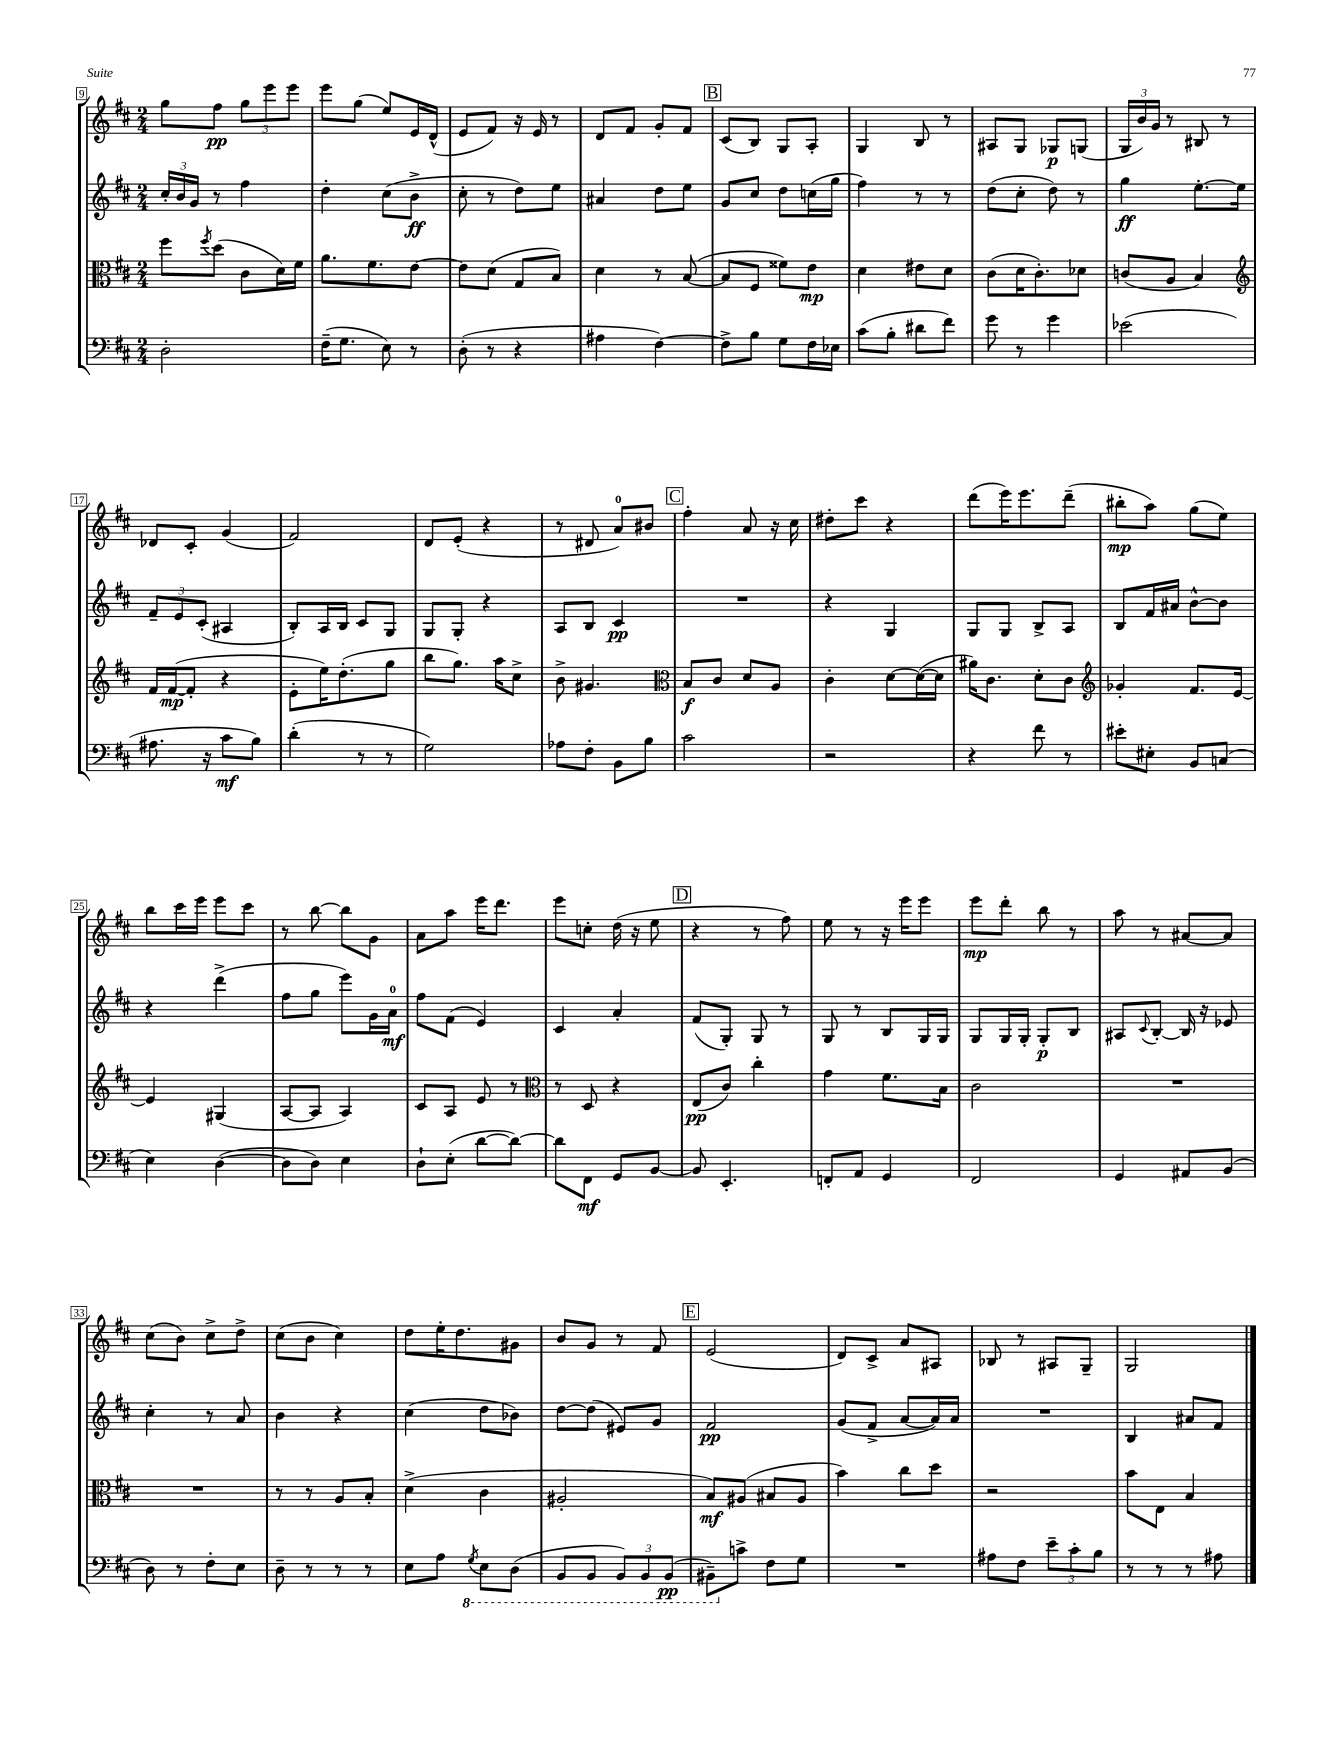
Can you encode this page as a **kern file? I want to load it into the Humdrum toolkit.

**kern	**kern	**kern	**kern
*staff4	*staff3	*staff2	*staff1
*clefF4	*clefC3	*clefG2	*clefG2
*k[f#c#]	*k[f#c#]	*k[f#c#]	*k[f#c#]
*M2/4	*M2/4	*M2/4	*M2/4
2D'	8ff#	24cc#'	8gg
.	.	24b	.
.	.	24g	.
.	8qff#	.	.
.	(8dd	8r	8ff#
.	8c#	4ff#	12gg
.	.	.	12eee
.	16d)	.	.
.	.	.	12eee
.	16f#	.	.
=	=	=	=
(16F#~	8.a	4dd'	8eee
8.G	.	.	.
.	.	.	(8gg
.	8.f#	.	.
8E)	.	(8cc#	8ee)
8r	[8e	8b^	16e
.	.	.	(16d^^
=	=	=	=
(8D'	8e]	8cc#'	8e
8r	(8d	8r	8f#)
4r	8G	8dd)	16r
.	.	.	16e
.	8B)	8ee	8r
=	=	=	=
4A#	4d	4a#	8d
.	.	.	8f#
[4F#)	8r	8dd	8g'
.	([8B	8ee	8f#
=	=	=	=
8F#^]	8B]	8g	(8c#
8B	8F#	8cc#	8B)
8G	8f##)	8dd	8G
16F#	8e	(16cc	8A'
16E-	.	16gg	.
=	=	=	=
(8c#	4d	4ff#)	4G
8B'	.	.	.
8d#	8e#	8r	8B
8f#)	8d	8r	8r
=	=	=	=
8g	(8c#	(8dd	8A#
8r	16d	8cc#'	8G
.	8.c#')	.	.
4g	.	8dd)	8G-
.	8d-	8r	(8G
=	=	=	=
(2e-	(8c	4gg	24G
.	.	.	24b)
.	.	.	24g
.	8A	.	8r
.	4B)	[8.ee'	8B#
.	.	.	8r
.	.	16ee]	.
=	=	=	=
*	*clefG2	*	*
8.A#	16f#	12f#~	8d-
.	([16f#	.	.
.	.	12e	.
.	8f#']	.	8c#'
.	.	(12c#'	.
16r	.	.	.
8c#	4r	4A#	(4g
8B)	.	.	.
=	=	=	=
(4d'	8e'	8B')	2f#)
.	16ee)	16A	.
.	(8.dd'	16B	.
8r	.	8c#	.
8r	8gg	8G	.
=	=	=	=
2G)	8bb	8G	8d
.	8.gg)	8G'	(8e'
.	.	4r	4r
.	16aa	.	.
.	8cc#^	.	.
=	=	=	=
8A-	8b^	8A	8r
8F#'	4.g#	8B	8d#
8BB	.	4c#	8a)
8B	.	.	8b#
=	=	=	=
*	*clefC3	*	*
2c#	8B	2r	4ff#'
.	8c#	.	.
.	8d	.	8a
.	8A	.	16r
.	.	.	16cc#
=	=	=	=
2r	4c#'	4r	8dd#'
.	.	.	8ccc#
.	[8d	4G	4r
.	(16d_	.	.
.	16d]	.	.
=	=	=	=
4r	16a#)	8G	(8ddd
.	8.c#	.	.
.	.	8G	16eee)
.	.	.	8.eee
8f#	8d'	8B^	.
8r	8c#	8A	(8ddd~
=	=	=	=
*	*clefG2	*	*
8e#'	4g-'	8B	8bb#'
8E#'	.	16f#	8aa)
.	.	16a#	.
8BB	8.f#	[8b^^	(8gg
(8C	.	8b]	8ee)
.	[16e	.	.
=	=	=	=
4E)	4e]	4r	8bb
.	.	.	16ccc#
.	.	.	16eee
([4D	(4G#	(4ddd^	8eee
.	.	.	8ccc#
=	=	=	=
8D]	[8A	8ff#	8r
8D)	8A]	8gg	[8bb
4E	4A)	8eee)	8bb]
.	.	16g	8g
.	.	16a	.
=	=	=	=
8D`	8c#	8ff#	8a
(8E'	8A	(8f#	8aa
[8d	8e	4e)	16eee
.	.	.	8.ddd
8d_)	8r	.	.
=	=	=	=
*	*clefC3	*	*
8d]	8r	4c#	8eee
8FF#	8D	.	8cc'
8GG	4r	4a'	(16dd
.	.	.	16r
[8BB	.	.	8ee
=	=	=	=
8BB]	(8E	(8f#	4r
4.EE'	8c#)	8G')	.
.	4cc#'	8G	8r
.	.	8r	8ff#)
=	=	=	=
8FF'	4g	8G	8ee
8AA	.	8r	8r
4GG	8.f#	8B	16r
.	.	.	16eee
.	.	16G	8eee
.	16B	16G	.
=	=	=	=
2FF#	2c#	8G	8eee
.	.	16G	8ddd'
.	.	16G'	.
.	.	8G'	8bb
.	.	8B	8r
=	=	=	=
4GG	2r	8A#	8aa
.	.	8qqc#	.
.	.	[8B'	8r
8AA#	.	16B]	[8a#
.	.	16r	.
(8BB	.	8e-	8a#]
=	=	=	=
8D)	2r	4cc#'	(8cc#
8r	.	.	8b)
8F#'	.	8r	8cc#^
8E	.	8a	8dd^
=	=	=	=
8D~	8r	4b	(8cc#
8r	8r	.	8b
8r	8A	4r	4cc#)
8r	8B'	.	.
=	=	=	=
8E	(4d^	(4cc#	8dd
8A	.	.	16ee'
.	.	.	8.dd
8qGG	.	.	.
8EE	4c#	8dd	.
(8DD	.	8b-)	8g#
=	=	=	=
8BBB	2A#'	[8dd	8b
8BBB	.	(8dd]	8g
12BBB)	.	8e#)	8r
12BBB	.	.	.
.	.	8g	8f#
(12BBB	.	.	.
=	=	=	=
8BBB#~)	8B)	2f#	(2e
8c^	(8A#	.	.
8F#	8B#	.	.
8G	8A#	.	.
=	=	=	=
2r	4b)	(8g	8d)
.	.	8f#^	8c#^
.	8cc#	[8a	8a
.	8dd	16a])	8A#
.	.	16a	.
=	=	=	=
8A#	2r	2r	8B-
8F#	.	.	8r
12e~	.	.	8A#
12c#'	.	.	.
.	.	.	8G~
12B	.	.	.
=	=	=	=
8r	8b	4B	2G
8r	8E	.	.
8r	4B	8a#	.
8A#	.	8f#	.
==	==	==	==
*-	*-	*-	*-
